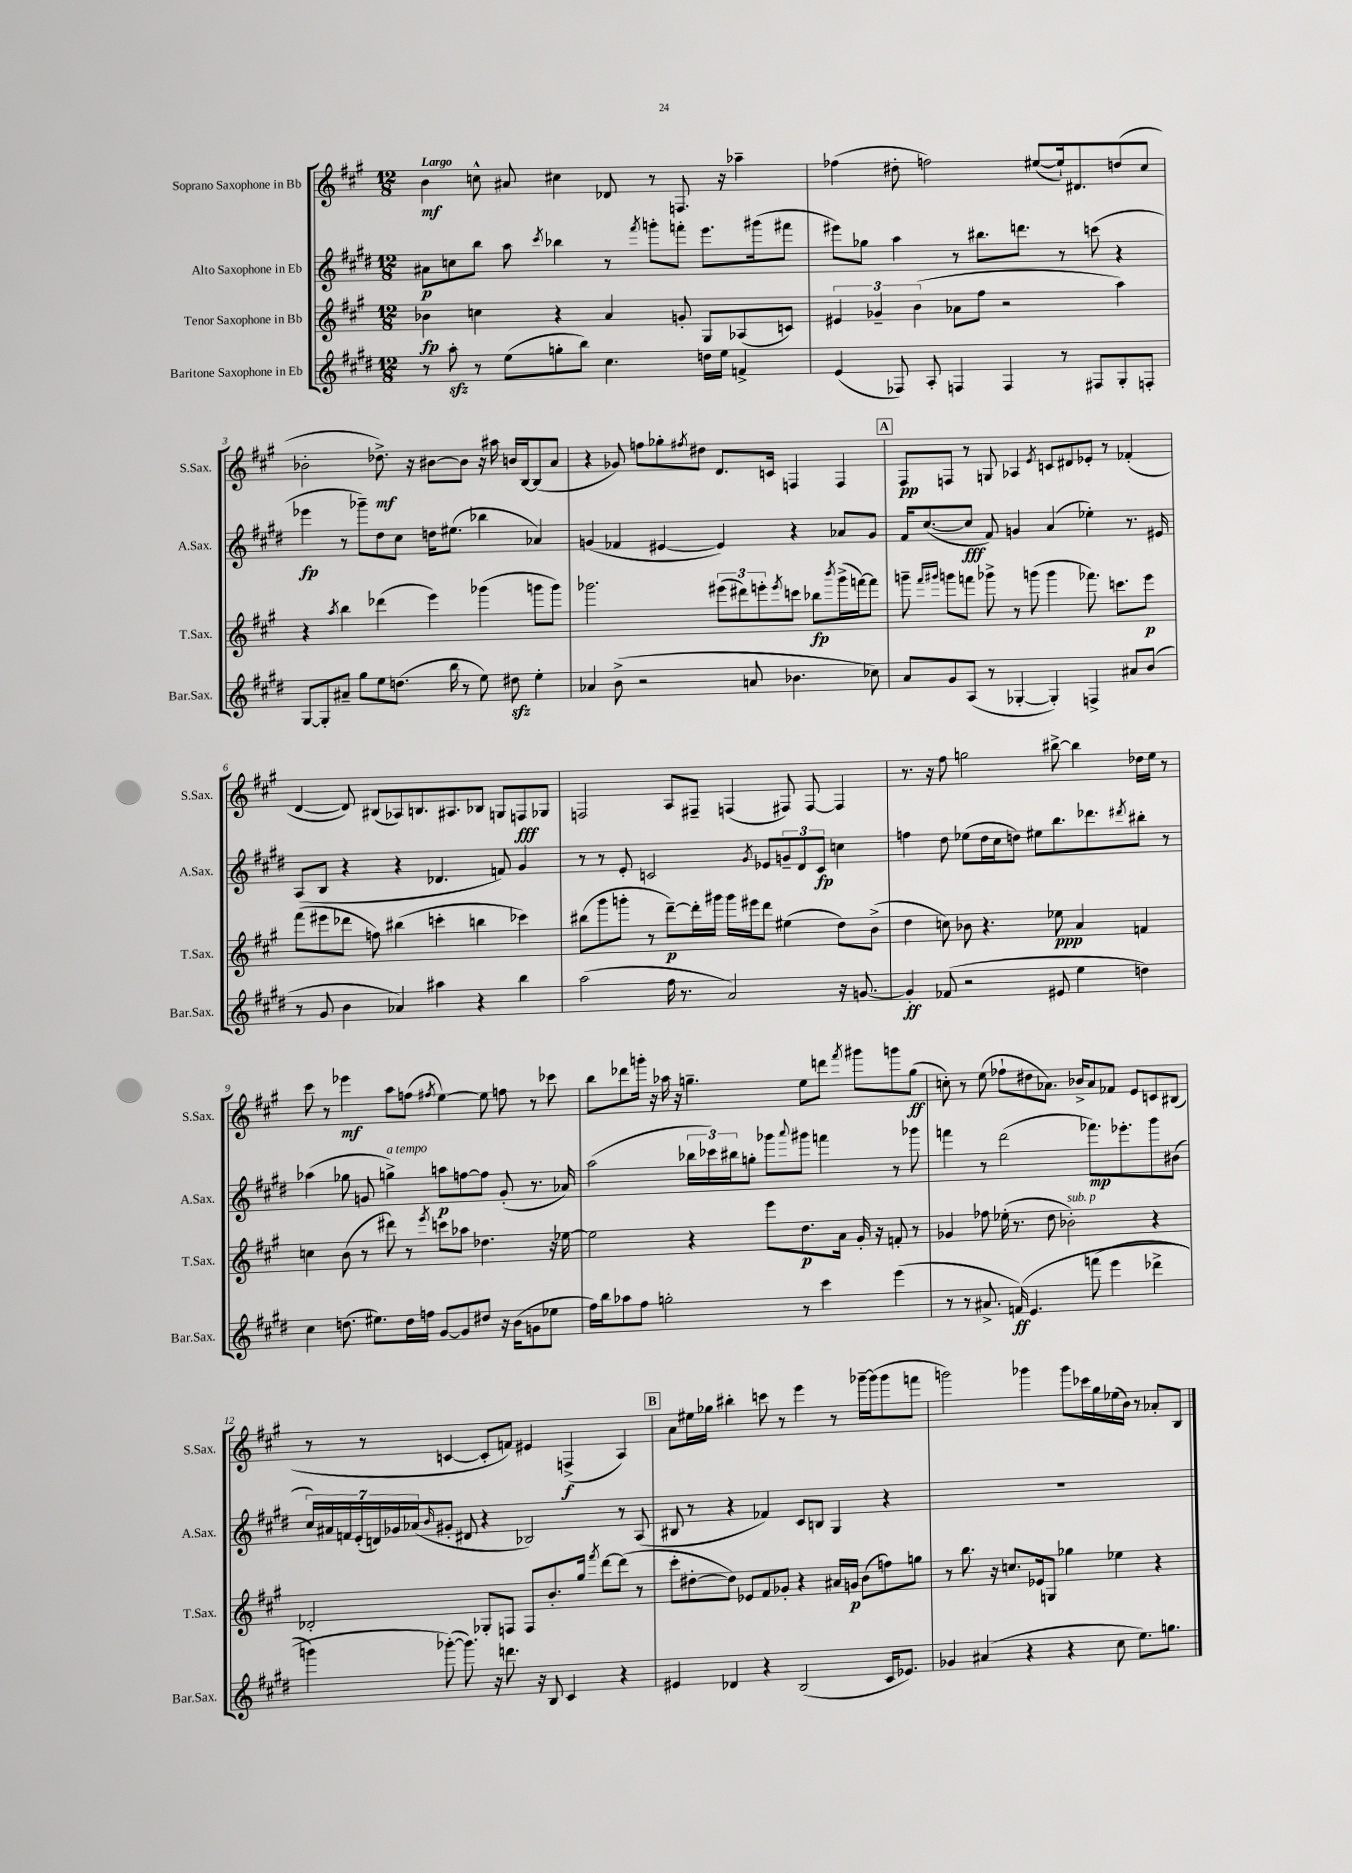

**kern	**kern	**kern	**kern
*staff4	*staff3	*staff2	*staff1
*clefG2	*clefG2	*clefG2	*clefG2
*k[f#c#g#d#]	*k[f#c#g#]	*k[f#c#g#d#]	*k[f#c#g#]
*M12/8	*M12/8	*M12/8	*M12/8
8r	4b-\	8a#\L	4b\
8aa'\	.	8cc\	.
8r	4cc\	8bb\J	8cc^^\
(8ee\L	.	8aa\	8a#/
.	.	8qccc#/	.
8gg'\	4r	4bb-\	4cc#\
8bb\J)	.	.	.
4.cc#\	4a/	8r	8d-/
.	.	8qfff#/	.
.	.	8ggg'\L	8r
.	8g'/	8fff'\J	8.F/
16dd\LL	8G#/L	8.eee\L	.
16ee\JJ	.	.	16r
4f^/	(8A-/	.	4aa-~\
.	.	(16ggg#\k	.
.	8c/J)	8fff#\J	.
=	=	=	=
(4e/	6e#/	8eee#\L)	(4ff-\
.	.	8gg-\J	.
.	6g-~/	.	.
8F-/)	.	4aa\	8dd#'\
.	(6b\	.	.
8A'/	.	.	2ff\)
4F/	8a-\L	8r	.
.	8ff#\J	8.bb#\L	.
4F/	2r	.	.
.	.	8.ddd\J	.
.	.	.	([8ee#/L
8r	.	8r	16ee#`/]k)
.	.	.	8.d#/
8F#/L	.	(8ccc\	.
8G#'/	4aa\)	4r	(8dd/
8F'/J	.	.	8cc#/J
=	=	=	=
[8G#/L	4r	4eee-\	2b-'\
8G#'/]	.	.	.
.	8qaa/	.	.
8a#~/J	4bb\	8r	.
8gg#\L	.	8ggg-~\L)	.
8ee\	(4ddd-\	8dd#\	8.dd-^\)
(8.dd\J	.	8cc#\J	.
.	.	.	16r
.	4eee\)	16dd\LK	[8b#\L
16bb\	.	(8.ee#\J	.
8r	.	.	8b#\]J
8ee\)	(4ggg-\	4bb-\	16r
.	.	.	16aa#\
8dd#\	.	.	16b/LL
.	.	.	[16B/J
4ee'\	8ggg\L	4a-/)	(8B/]
.	8ggg\J)	.	8a/J
=	=	=	=
4a-/	2.ggg-\	(4g/	4r
(8b^\	.	4f-/	8g-/)
2r	.	.	8ff\L
.	.	[4e#/	8gg-'\
.	.	.	8qff#/
.	.	.	8dd#\J
.	(12eee#\L	4e#/])	8.d/L
.	12ddd#\)	.	.
8a/	.	.	.
.	12eee'\	.	.
.	.	.	16c/Jk
.	8qeee/	.	.
4.b-\	8ccc\J	4r	4F/
.	8bb-\L	.	.
.	8qbbb/	.	.
.	(16ggg-^\L	8a-/L	4F/
.	[16fff\J)	.	.
8cc-\)	8fff\]J	8g/J	.
=	=	=	=
8a/L	8ggg~\	16f#/LK	8F#/L
.	.	([8.cc#/	.
.	16qqfff#/LL	.	.
.	16qqggg#/JJ	.	.
8g#/	8ggg\L	.	8F/J
(8A/J	8fff\J	8cc#/]J	8r
8r	8ggg-^\	8f#/)	8G/
[4G-'/	8r	4g/	4A-/
.	(8ggg\	.	.
.	.	.	8qe/
4G-'/])	4ggg\	(4a/	8c/L
.	.	.	8d#/
4F^/	8.fff-\)	4ee-'\)	8e-'/J
.	.	.	8r
.	8.ccc\L	.	.
8a#/L	.	8.r	(4f-'/
(8b/J	8eee\J	.	.
.	.	16e#/	.
=	=	=	=
8r	(8fff#\L	(8A/L	[4d/
8g#/	8eee#\	8B/J	.
4b\	8ddd-\J	4r	8d/])
.	8ff\)	.	(8B#/L
4a-/)	(4bb#\	4r	8A-/)
.	.	.	8.B/
4aa#\	4ccc'\	4.d-/	.
.	.	.	8.A#/
4r	4bb\	.	8B-/J
.	.	8f/)	8G/L
4bb\	4ccc-\)	4g#/	8F/
.	.	.	8G-/J
=	=	=	=
(2aa\	(8bb#\L	8r	2F/
.	8ggg#\	8r	.
.	8ggg'\J	8e'/	.
.	8r	2c/	.
16ff#\	[8ddd~\L)	.	8A/L
8.r	.	.	.
.	16ddd'\]L	.	8F#~/J
.	16ggg#\JJ	.	.
2a/)	16ggg#\LL	.	(4F/
.	16eee#\J	.	.
.	.	8qg#/	.
.	8ddd\J	8e-/L	.
.	(4ee#\	12g~/	8F#/)
.	.	12d#/	.
.	.	.	[8F#/
.	.	12c/J	.
16r	8dd\L)	4cc\	4F#/]
[8.g/	.	.	.
.	(8b^\J	.	.
=	=	=	=
4g'/]	4dd\	4ff\	8.r
.	.	.	16r
(8f-/	8cc\)	8dd#\	8ff#\
2r	8b-\	(8ee-\L	2gg\
.	4.r	16dd#\L	.
.	.	16cc#\J	.
.	.	8dd\J)	.
.	.	8ee#\L	.
8e#/	8ee-\	8.bb\	[8bb#^\
4ee\	4a/	.	4bb#\]
.	.	8.ddd-\	.
.	.	8qddd#/	.
4dd\)	4f/	8bb#'\J	16dd-\LL
.	.	.	16ee\JJ
.	.	8r	8r
=	=	=	=
4cc#\	4cc\	(4aa-\	8ccc#\
.	.	.	8r
(8.dd\	(8b\	8gg-\	4eee-\
.	8r	8g/	.
8.ee#\L)	.	.	.
.	8ddd#\)	4gg^\)	8aa\L
16dd\L	8r	.	(8ff\J
16ff\JJ	.	.	.
.	8qeee/	.	8qff#/
[8g#/L	8ccc\L	8aa\L	[4ee\)
8g#/]	8aa-\J	[8ff\	.
8dd#/J	4.dd-\	8ff\]J	8ee\]
16r	.	(8g'/	8ff\
(16b\LK	.	.	.
8g\	.	8.r	8r
8ee-\J	16r	.	8ccc-\
.	[16ee-\	16a-/)	.
=	=	=	=
16ff#\LL)	2ee-\]	(2aa\	8bb\L
16bb\J	.	.	.
8aa-\	.	.	8ddd-\
8ff#\J	.	.	16ggg'\Jk
.	.	.	16r
2gg'\	.	.	16aa-\
.	.	.	16r
.	4r	24bb-\LL	4.gg~\
.	.	24ccc-\)	.
.	.	24bb#\J	.
.	.	8gg'\J	.
.	8eee\L	8ggg-\L	.
.	.	8qqaaa/	.
8r	8.dd\	8ggg#\J	8ee\L
4ccc#\	.	4fff\	8ddd\J
.	16a\Jk	.	.
.	.	.	8qfff#/
.	16g#'/	.	8ggg#\L
.	16r	.	.
(4eee\	8f'/	8r	8ggg\
.	8r	8ggg-\	(8gg\J
=	=	=	=
8r	4g-/	4fff\	8cc'\)
8r	.	.	8r
8.a#^/	8ff-\	8r	(8ee\
.	(16ee-'\	(2ddd#\	8ff-`\L
&(16f/)	8.r	.	.
4.e/	.	.	8dd#\
.	8dd\	.	8.a-\J)
.	2b-'\)	.	.
.	.	.	16b-^/LK
(8fff\	.	8.fff-\L)	8a-/
4eee\	.	.	8f-/J
.	.	8.eee-'\	.
.	.	.	8e/L
4ddd-^\	4r	8ggg#\	8c/
.	.	(8b#\J	(8B#/J
=	=	=	=
4ggg\)	2d-'/	28cc#/LL)	8r
.	.	28a#/	.
.	.	28f/	.
.	.	(28e'/	.
.	.	.	8r
.	.	28d/)	.
.	.	28g-/	.
.	.	(28a-/J	.
.	.	16qqb/	.
([8ggg-'\&)	.	8g#'/J	[4c/
8.ggg-\])	.	8d#/	.
.	8G-'/L	4r	8c'/]L
16r	.	.	.
8.ddd\	8F/J	.	8f/J)
.	8F/L	2B-/)	4e#/
16r	.	.	.
8B/	8.b'/	.	.
4c#/	.	.	(4F^/
.	16gg#/Jk	.	.
.	8qfff#/	.	.
.	[8ddd\L	.	.
4r	(8ddd\]J	8r	4A/)
.	8r	(8A/	.
=	=	=	=
4e#/	8ccc#'\L	8B#/	8a\L
.	[8dd#'\	8r	16ee#\L
.	.	.	16gg-\JJ
4d-/	8dd#\]J)	4r	4bb#'\
.	8e-/L	.	.
4r	8f#/	4f-/)	8ccc\
.	8g-'/J	.	8r
(2B/	4r	8c#/L	4eee\
.	.	8B/J	.
.	16a#/LL	4G#/	8r
.	16g/JJ	.	.
.	(8b\L	.	[16ggg-~\LL
.	.	.	(16ggg-\]J
16c#/LK	8ff\)	4r	8ggg-\
8.e-/J)	.	.	.
.	8gg\J	.	8fff\J
=	=	=	=
4g-/	8r	1.r	2ggg\)
.	8.bb\	.	.
(4a#/	.	.	.
.	16r	.	.
.	8.cc/L	.	.
4r	.	.	4ggg-\
.	16e-/k	.	.
.	8G/J	.	.
4r	4gg-\	.	8ggg-\L
.	.	.	16ccc-\L
.	.	.	16gg#\
8cc#\	4ee-\	.	(16ee-\
.	.	.	16b\JJ)
8.ee\L)	.	.	8r
.	4r	.	8a-'/L
8.gg\J	.	.	.
.	.	.	8B/J
==	==	==	==
*-	*-	*-	*-
